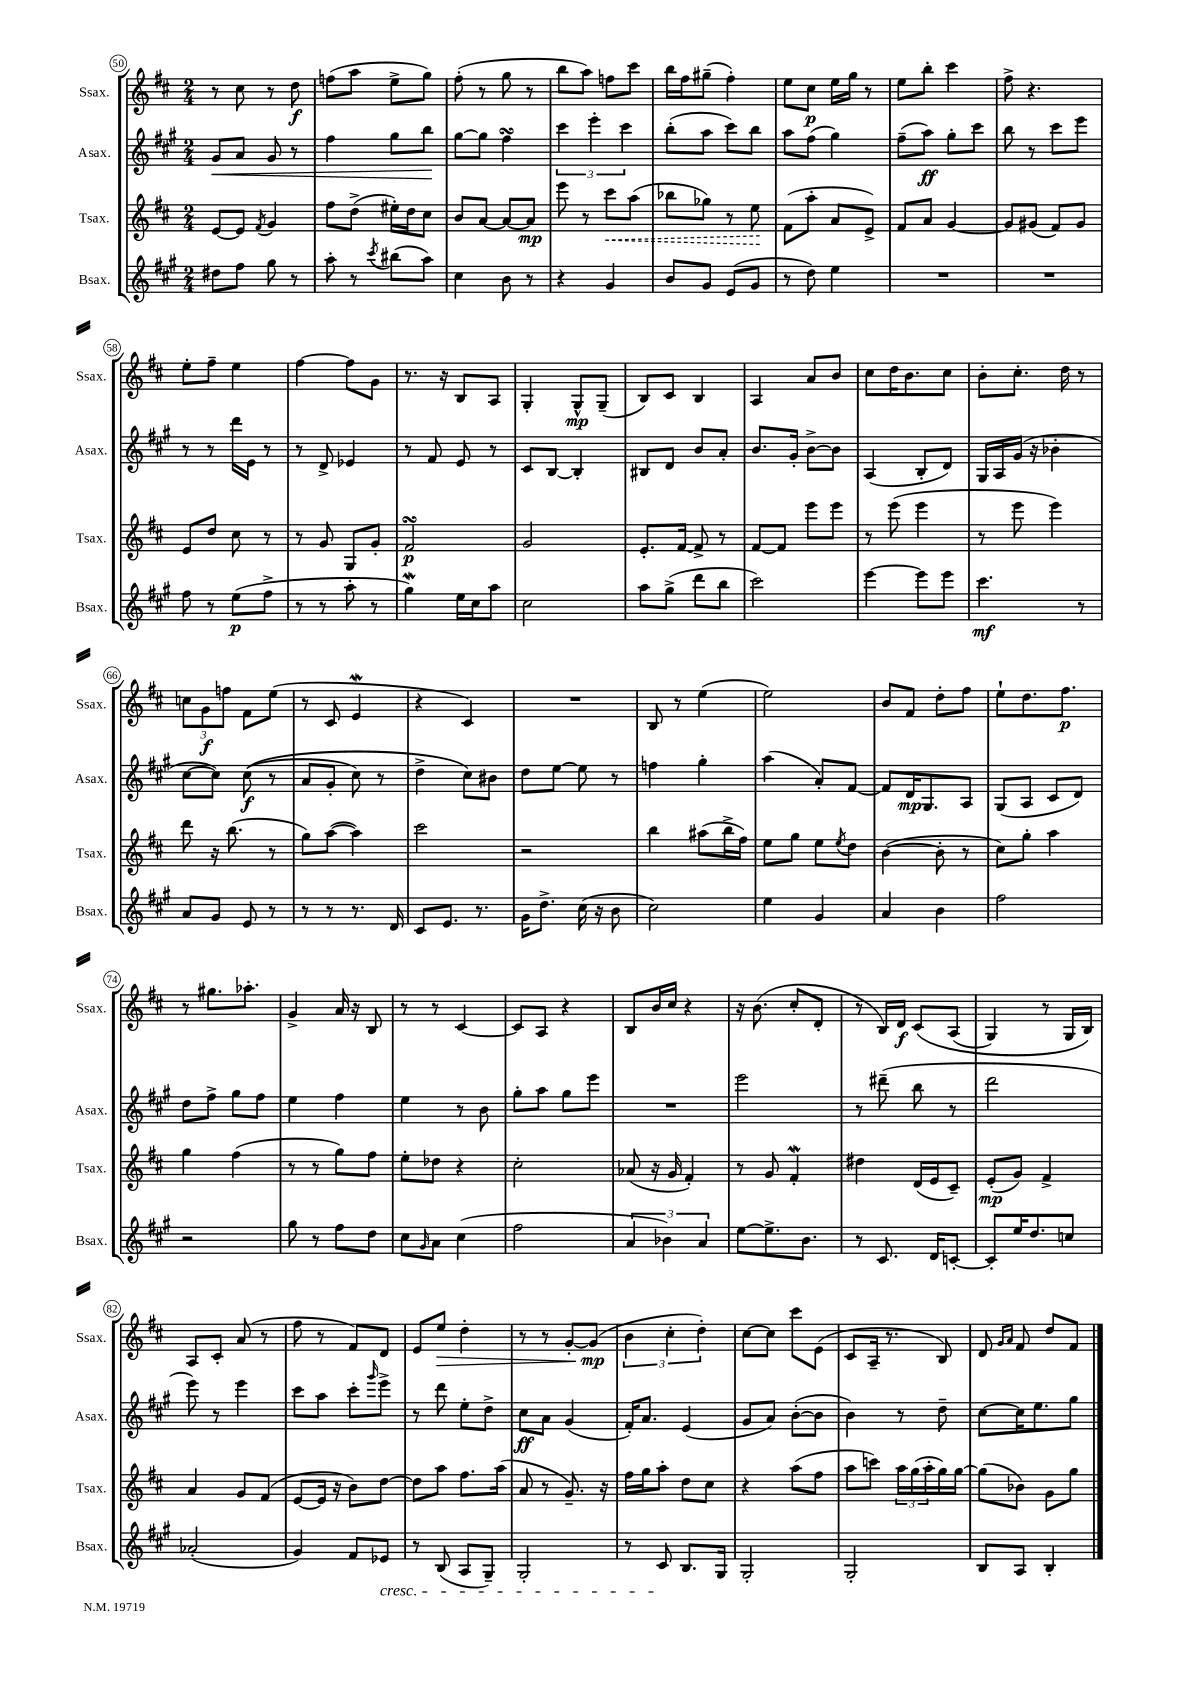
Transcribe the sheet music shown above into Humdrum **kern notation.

**kern	**kern	**kern	**kern
*staff4	*staff3	*staff2	*staff1
*clefG2	*clefG2	*clefG2	*clefG2
*k[f#c#g#]	*k[f#c#]	*k[f#c#g#]	*k[f#c#]
*M2/4	*M2/4	*M2/4	*M2/4
8dd#\L	[8e/L	8g#/L	8r
8ff#\J	8e/]J	8a/J	8cc#\
.	8qf#/	.	.
8gg#\	4g/	8g#/	8r
8r	.	8r	8dd\
=	=	=	=
8aa'\	8ff#\L	4ff#\	(8ff\L
8r	(8dd^\J	.	8aa\J
8qccc#/	.	.	.
(8bb#\L	16ee#'\LL)	8gg#\L	8ee^\L
.	16dd\J	.	.
8aa\J)	8cc#\J	8bb\J	8gg\J)
=	=	=	=
4cc#\	8b/L	[8gg#\L	(8ff#'\
.	[8a/J	8gg#\]J	8r
8b\	8a/_L	4ff#\	8gg\
8r	8a/]J	.	8r
=	=	=	=
4r	8eee\	6ccc#\	8bb\L
.	8r	.	8aa\J)
.	.	6eee'\	.
4g#/	8ccc#\L	.	8ff\L
.	.	6ccc#\	.
.	(8aa\J	.	8ccc#\J
=	=	=	=
8b/L	8bb-\L	(8bb'\L	16bb\LL
.	.	.	16ff#\J
8g#/J	8gg-\J)	8aa\J	(8gg#~\J
(8e/L	8r	8ccc#\L)	4ff#'\)
8g#/J	8ee\	8bb\J	.
=	=	=	=
8r	(8f#\L	8aa\L	8ee\L
8dd\)	8aa'\J	(8ff#\J	8cc#\J
4ee\	8a/L	4gg#\)	16ee\LL
.	.	.	16gg\JJ
.	8e^/J)	.	8r
=	=	=	=
2r	8f#/L	(8ff#~\L	8ee\L
.	8a/J	8aa\J)	8bb'\J
.	[4g/	8gg#'\L	4ccc#\
.	.	8ccc#\J	.
=	=	=	=
2r	8g/]L	8bb\	8ff#^\
.	(8g#/J	8r	4.r
.	8f#/L)	8ccc#\L	.
.	8g#/J	8eee\J	.
=	=	=	=
8ff#\	8e/L	8r	8ee'\L
8r	8dd/J	8r	8ff#~\J
(8ee\L	8cc#\	16ddd\LL	4ee\
.	.	16e\JJ	.
8ff#^\J	8r	8r	.
=	=	=	=
8r	8r	8r	[4ff#\
8r	8g/	8d^/	.
8aa'\	8G/L	4e-/	8ff#\]L
8r	8g'/J	.	8g\J
=	=	=	=
4gg#\)	2f#/	8r	8.r
.	.	8f#/	.
.	.	.	16r
16ee\LL	.	8e/	8B/L
16cc#\J	.	.	.
8aa\J	.	8r	8A/J
=	=	=	=
2cc#\	2g/	8c#/L	4G'/
.	.	[8B/J	.
.	.	4B'/]	8G^^/L
.	.	.	(8G~/J
=	=	=	=
8aa\L	8.e'/L	8B#/L	8B/L)
(8gg#^\J	.	8d/J	8c#/J
.	[16f#/Jk	.	.
8ddd\L	8f#^/]	8b/L	4B/
8bb\J	8r	8a'/J	.
=	=	=	=
2ccc#\)	[8f#/L	8.b/L	4A/
.	8f#/]J	.	.
.	.	16g#'/Jk	.
.	8eee\L	[8b^\L	8a/L
.	8eee\J	8b\]J	8b/J
=	=	=	=
[4eee\	8r	(4A/	8cc#\L
.	(8eee\	.	16dd\K
.	.	.	8.b\
8eee\]L	4eee\	8B'/L	.
8eee\J	.	8d/J)	8cc#\J
=	=	=	=
4.ccc#\	8r	16G#/LL	8b'\L
.	.	16A/	.
.	8eee\	(16g#/JJ	8.cc#'\J
.	.	16r	.
.	4eee\)	4b-'\	.
.	.	.	16dd\
8r	.	.	8r
=	=	=	=
8a/L	8ddd\	[8cc#\L	12cc\L
.	.	.	12g\
8g#/J	16r	8cc#\]J)	.
.	.	.	12ff\J
.	(8.bb\	.	.
8e/	.	&((8cc#\	8f#\L
8r	8r	8r	(8ee\J
=	=	=	=
8r	8gg\L)	8a/L	8r
8r	([8aa\J	8g#'/J	8c#/
8.r	4aa\])	8cc#\)	4e/
.	.	8r	.
16d/	.	.	.
=	=	=	=
8c#/L	2ccc#\	4dd^\	4r
8.e/J	.	.	.
.	.	8cc#\L&)	4c#/)
8.r	.	.	.
.	.	8b#\J	.
=	=	=	=
16g#\LK	2r	8dd\L	2r
8.dd^\J	.	.	.
.	.	[8ee\J	.
(16cc#\	.	8ee\]	.
16r	.	.	.
8b\	.	8r	.
=	=	=	=
2cc#\)	4bb\	4ff\	8B/
.	.	.	8r
.	(8aa#\L	4gg#'\	(4ee\
.	16bb^\L	.	.
.	16ff#\JJ)	.	.
=	=	=	=
4ee\	8ee\L	(4aa\	2ee\)
.	8gg\J	.	.
4g#/	8ee\L	8a'/L)	.
.	8qee/	.	.
.	8dd\J	[8f#/J	.
=	=	=	=
4a/	([4b\	8f#/]L	8b/L
.	.	16d/K	8f#/J
.	.	8.G#/	.
4b\	8b'\]	.	8dd'\L
.	8r	8A/J	8ff#\J
=	=	=	=
2ff#\	8cc#\L)	(8G#/L	8ee`\L
.	8gg'\J	8A/J	8.dd\
.	4aa\	8c#/L	.
.	.	.	8.ff#\J
.	.	8d/J)	.
=	=	=	=
2r	4gg\	8dd\L	8r
.	.	8ff#^\J	8.gg#\L
.	(4ff#\	8gg#\L	.
.	.	.	8.aa-'\J
.	.	8ff#\J	.
=	=	=	=
8gg#\	8r	4ee\	4g^/
8r	8r	.	.
8ff#\L	8gg\L)	4ff#\	16a/
.	.	.	16r
8dd\J	8ff#\J	.	8B/
=	=	=	=
8cc#\L	8ee'\L	4ee\	8r
16qqg#/	.	.	.
8a\J	8dd-\J	.	8r
(4cc#\	4r	8r	[4c#/
.	.	8b\	.
=	=	=	=
2ff#\	2cc#'\	8gg#'\L	8c#/]L
.	.	8aa\J	8A/J
.	.	8gg#\L	4r
.	.	8eee\J	.
=	=	=	=
6a/	(8a-/	2r	8B/L
.	16r	.	16b/L
6b-\)	.	.	.
.	16g/	.	16cc#/JJ
.	4f#'/)	.	4r
6a/	.	.	.
=	=	=	=
[8ee\L	8r	2eee\	16r
.	.	.	(8.b\
8.ee^\]	8g/	.	.
.	4f#'/	.	8cc#'/L
8.b\J	.	.	.
.	.	.	8d'/J
=	=	=	=
8r	4dd#\	8r	8r
8.c#/	.	(8ddd#~\	16B/LL)
.	.	.	16d/JJ
.	(16d/LL	8bb\	&(8c#/L
16d/LK	16e/J	.	.
[8c'/J	8c#~/J)	8r	(8A/J
=	=	=	=
8c'/]L	(8e'/L	2ddd\	4G/)
16ee/K	8g/J)	.	.
8.dd/	.	.	.
.	4f#^/	.	8r
8cc/J	.	.	16G/LL
.	.	.	16B/JJ&)
=	=	=	=
(2a-'/	4a/	8eee\)	8A/L
.	.	8r	8c#'/J
.	8g/L	4eee\	(8a/
.	(8f#/J	.	8r
=	=	=	=
4g#/)	[8e/L	8ccc#\L	8ff#\
.	16e/]Jk	8aa\J	8r
.	16r	.	.
8f#/L	8b\L)	8ccc#'\L	8f#/L)
.	.	16qqggg#/	.
8e-/J	[8dd\J	8eee^\J	8d/J
=	=	=	=
8r	8dd\]L	8r	8e/L
(8B/	8aa\J	8ddd\	8ee/J
8A/L	8.ff#\L	8ee'\L	4dd'\
8G#~/J)	.	8dd^\J	.
.	(16aa\Jk	.	.
=	=	=	=
2G#'/	8a/	8cc#\L	8r
.	8r	8a\J	8r
.	8.g~/)	(4g#/	[8g'/L
.	.	.	(8g/]J
.	16r	.	.
=	=	=	=
8r	16ff#\LL	16f#'/LK)	6b\
.	16gg\J	8.a/J	.
8c#/	8aa'\J	.	.
.	.	.	6cc#'\
8.B/L	8dd\L	(4e/	.
.	.	.	6dd'\)
.	8cc#\J	.	.
16G#/Jk	.	.	.
=	=	=	=
2G#'/	4r	8g#/L	[8cc#\L
.	.	8a/J)	8cc#\]J
.	(8aa\L	([8b'\L	8ccc#\L
.	8ff#\J	8b\]J	(8e\J
=	=	=	=
2G#'/	8aa\L	4b\)	8c#/L
.	8ccc\J)	.	16A~/Jk
.	.	.	8.r
.	24aa\LL	8r	.
.	(24gg\	.	.
.	24aa'\	.	.
.	16gg\)	8dd~\	8B/)
.	[16gg\JJ	.	.
=	=	=	=
8B/L	(8gg\]L	[8cc#\L	8d/
.	.	.	16qqg/LL
.	.	.	16qqa/JJ
8A/J	8b-\J)	16cc#\]K	8f#/
.	.	8.ee\	.
4B'/	8g\L	.	8dd/L
.	8gg\J	8gg#\J	8f#/J
==	==	==	==
*-	*-	*-	*-
